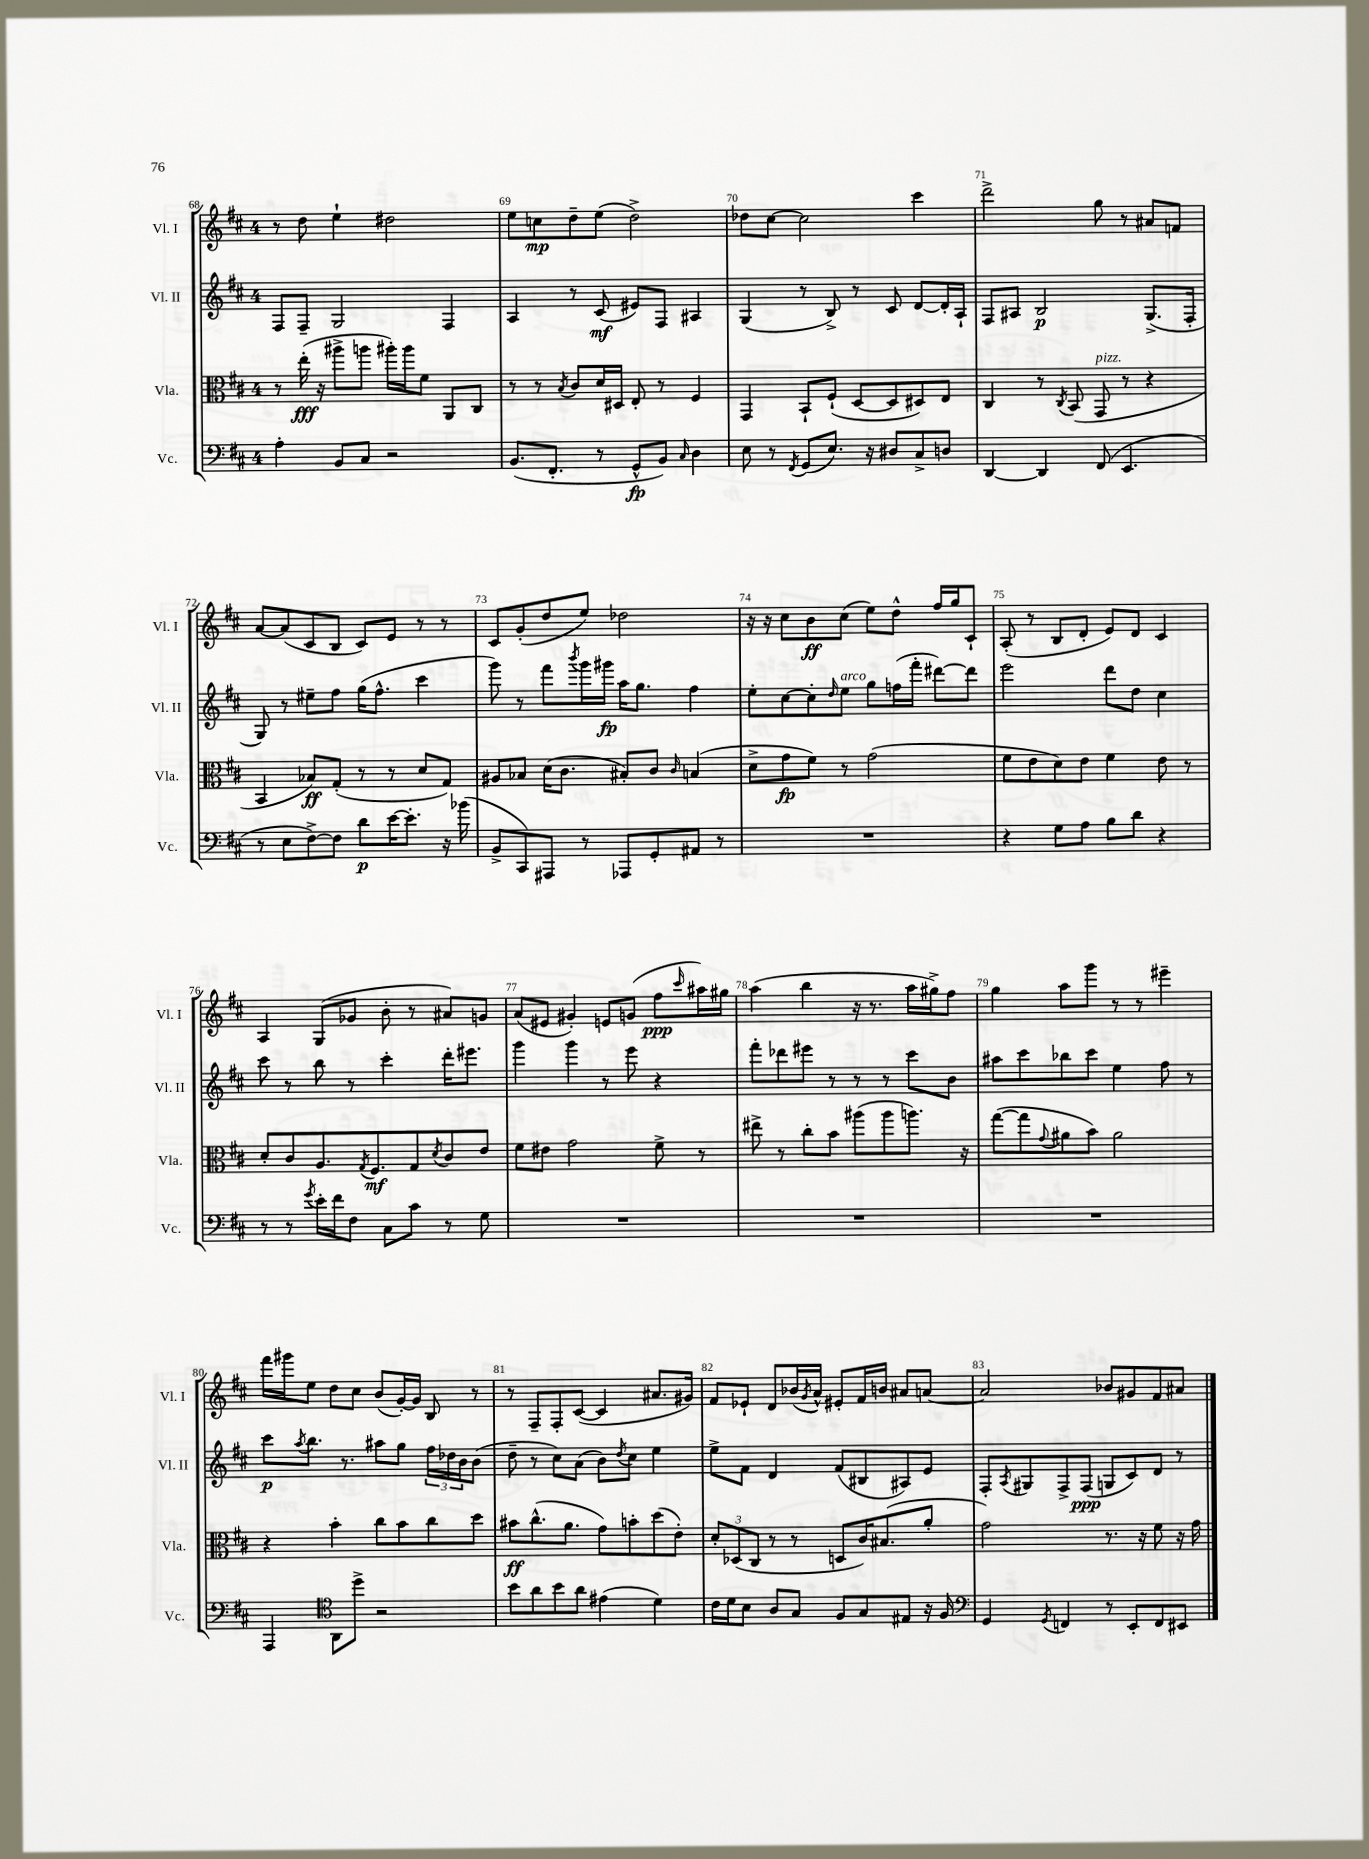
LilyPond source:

<<
\new StaffGroup <<
\new Staff = "s0" \with { instrumentName = "Vl. I" shortInstrumentName = "Vl. I" } {
    \clef treble \key d \major \once \override Staff.TimeSignature.style = #'single-digit \time 4/4
    r8 d''8 e''4-! dis''2 |
    e''8 c''8\mp d''8-- e''8( d''2->) |
    des''8 cis''8~ cis''2 cis'''4 |
    d'''2-> g''8 r8 ais'8 f'8 |
    a'8~ a'8( cis'8 b8 cis'8) e'8 r8 r8 |
    cis'8 g'8-.( d''8 e''8) des''2 |
    r16 r16 cis''8 b'8\ff cis''8( e''8) d''8-^ fis''16 g''16 cis'8-! |
    a8-.( r8 b8 d'8-. e'8) d'8 cis'4 |
    a4 g8( ges'8 b'8-. r8 ais'8) g'8 |
    a'8( eis'8 gis'4-.) e'8 g'8( fis''8\ppp \grace { cis'''16 } ais''16) gis''16 |
    a''4( b''4 r16 r8. a''16 gis''16->) fis''8 |
    g''4 a''8 g'''8 r8 r8 eis'''4-- |
    fis'''16 gis'''16 e''8 d''8 cis''8 b'8( g'16~-.) g'16 b8 r8 |
    r8 fis8-- fis8-. cis'8~( cis'4 ais'8. gis'16) |
    fis'8 ees'8-! d'8 bes'16( \acciaccatura { g'8 } a'16-^) eis'8-. fis'16 b'16 ais'8 a'8~ |
    a'2 bes'8 gis'8 fis'8 ais'8 \bar "|." |
}
\new Staff = "s1" \with { instrumentName = "Vl. II" shortInstrumentName = "Vl. II" } {
    \clef treble \key d \major \once \override Staff.TimeSignature.style = #'single-digit \time 4/4
    fis8 fis8-- g2 fis4 |
    a4 r8 cis'8\mf( eis'8) fis8 ais4 |
    g4( r8 b8->) r8 cis'8 d'8~ d'16-. a16-! |
    fis8 ais8 b2\p g8.->( fis16-. |
    g8) r8 eis''8-- fis''8 g''16( fis''8.-^ cis'''4 |
    g'''8) r8 fis'''8 \acciaccatura { b'''8 } g'''16 gis'''16\fp a''16 g''8. fis''4 |
    e''8-. cis''8~ cis''8-. \grace { d''16 } e''8^\markup { \italic "arco" } g''8 f''16( fis'''16-. dis'''8~) dis'''8 |
    e'''2 d'''8 d''8 cis''4 |
    cis'''8 r8 b''8 r8 cis'''4-. d'''16-. eis'''8. |
    g'''4 g'''4 r8 e'''8 r4 |
    fis'''8-. des'''8 eis'''8 r8 r8 r8 cis'''8 b'8 |
    ais''8 cis'''8 bes''8 cis'''8 e''4 fis''8 r8 |
    cis'''8\p \acciaccatura { a''8 } b''8. r8. ais''8 g''8 \tuplet 3/2 { fis''16 des''16 b'16 } b'8( |
    d''8-- r8 cis''8) a'8( b'8) \acciaccatura { d''8 } cis''8 e''4 |
    e''8-> fis'8 d'4 fis'8( bis8 ais8) e'8 |
    fis8-. \acciaccatura { a8 } gis8 fis8-> fis8\ppp( g8 cis'8) d'8 r8 \bar "|." |
}
\new Staff = "s2" \with { instrumentName = "Vla." shortInstrumentName = "Vla." } {
    \clef alto \key d \major \once \override Staff.TimeSignature.style = #'single-digit \time 4/4
    r8 e''16-.\fff( r16 ais''8-> a''8 ais''16-.) ais''16 fis'8 a,8 cis8 |
    r8 r8 \acciaccatura { b8 } cis'8 d'16 dis16 e8-. r8 fis4 |
    g,4 b,8-! fis8-!( d8~ d8 dis8) e8 |
    cis4 r8 \acciaccatura { cis8 } b,8( g,8^\markup { \italic "pizz." } r8 r4 |
    b,4 bes8\ff) g8-.( r8 r8 d'8 g8) |
    ais8 bes8 d'16( cis'8. bis8-.) cis'8 \grace { cis'16 } b4( |
    d'8-> g'8\fp fis'8) r8 g'2( |
    fis'8 e'8 d'8) e'8 fis'4 e'8 r8 |
    d'8-. cis'8 a8. \acciaccatura { g8 } fis8.\mf g8 \acciaccatura { d'8 } cis'8 e'8 |
    fis'8 eis'8 g'2 fis'8-> r8 |
    eis''8-> r8 cis''8-. b'8 ais''8( ais''8 a''8.) r16 |
    g''8~( g''8 \appoggiatura { g'8 } ais'8 b'8) ais'2 |
    r4 b'4-. cis''8 b'8 cis''8 d''8 |
    bis'8\ff cis''8.-^( a'8. g'8) b'8-. d''8( e'8-.) |
    \tuplet 3/2 { d'8-. des8( cis8 } r8 r8 d8 cis'16) bis8.( a'8-. |
    g'2) r8. r16 fis'8 r16 g'16 \bar "|." |
}
\new Staff = "s3" \with { instrumentName = "Vc." shortInstrumentName = "Vc." } {
    \clef bass \key d \major \once \override Staff.TimeSignature.style = #'single-digit \time 4/4
    a4-. b,8 cis8 r2 |
    b,8.( fis,8.-. r8 g,8-^\fp b,8) \grace { cis16 } d4 |
    e8 r8 \acciaccatura { fis,8 } g,8( e8.) r16 dis8 cis8-> d8 |
    d,4~ d,4 fis,8( e,4. |
    r8 e8 fis8~->) fis8 d'8\p e'16~ e'8.-. r16 bes'16( |
    b,8-> cis,8) ais,,8 r8 aes,,8 g,8-. ais,8 r8 |
    R1 |
    r4 g8 a8 b8 d'8 r4 |
    r8 r8 \acciaccatura { g'8 } e'16-. fis'16 fis8 cis8 cis'8 r8 g8 |
    R1 |
    R1 |
    R1 |
    a,,4 \clef tenor a,8 d''8-> r2 |
    b'8 a'8 b'8 a'8 eis'4( d'4) |
    cis'16 d'16 b8 a8 g8 fis8 g8 eis8 r16 fis16 |
    \clef bass g,4 \acciaccatura { g,8 } f,4 r8 e,8-. f,8 eis,8 \bar "|." |
}
>>
>>
\layout { \context { \Score currentBarNumber = #68 \override BarNumber.break-visibility = ##(#f #t #t) barNumberVisibility = #all-bar-numbers-visible } }
